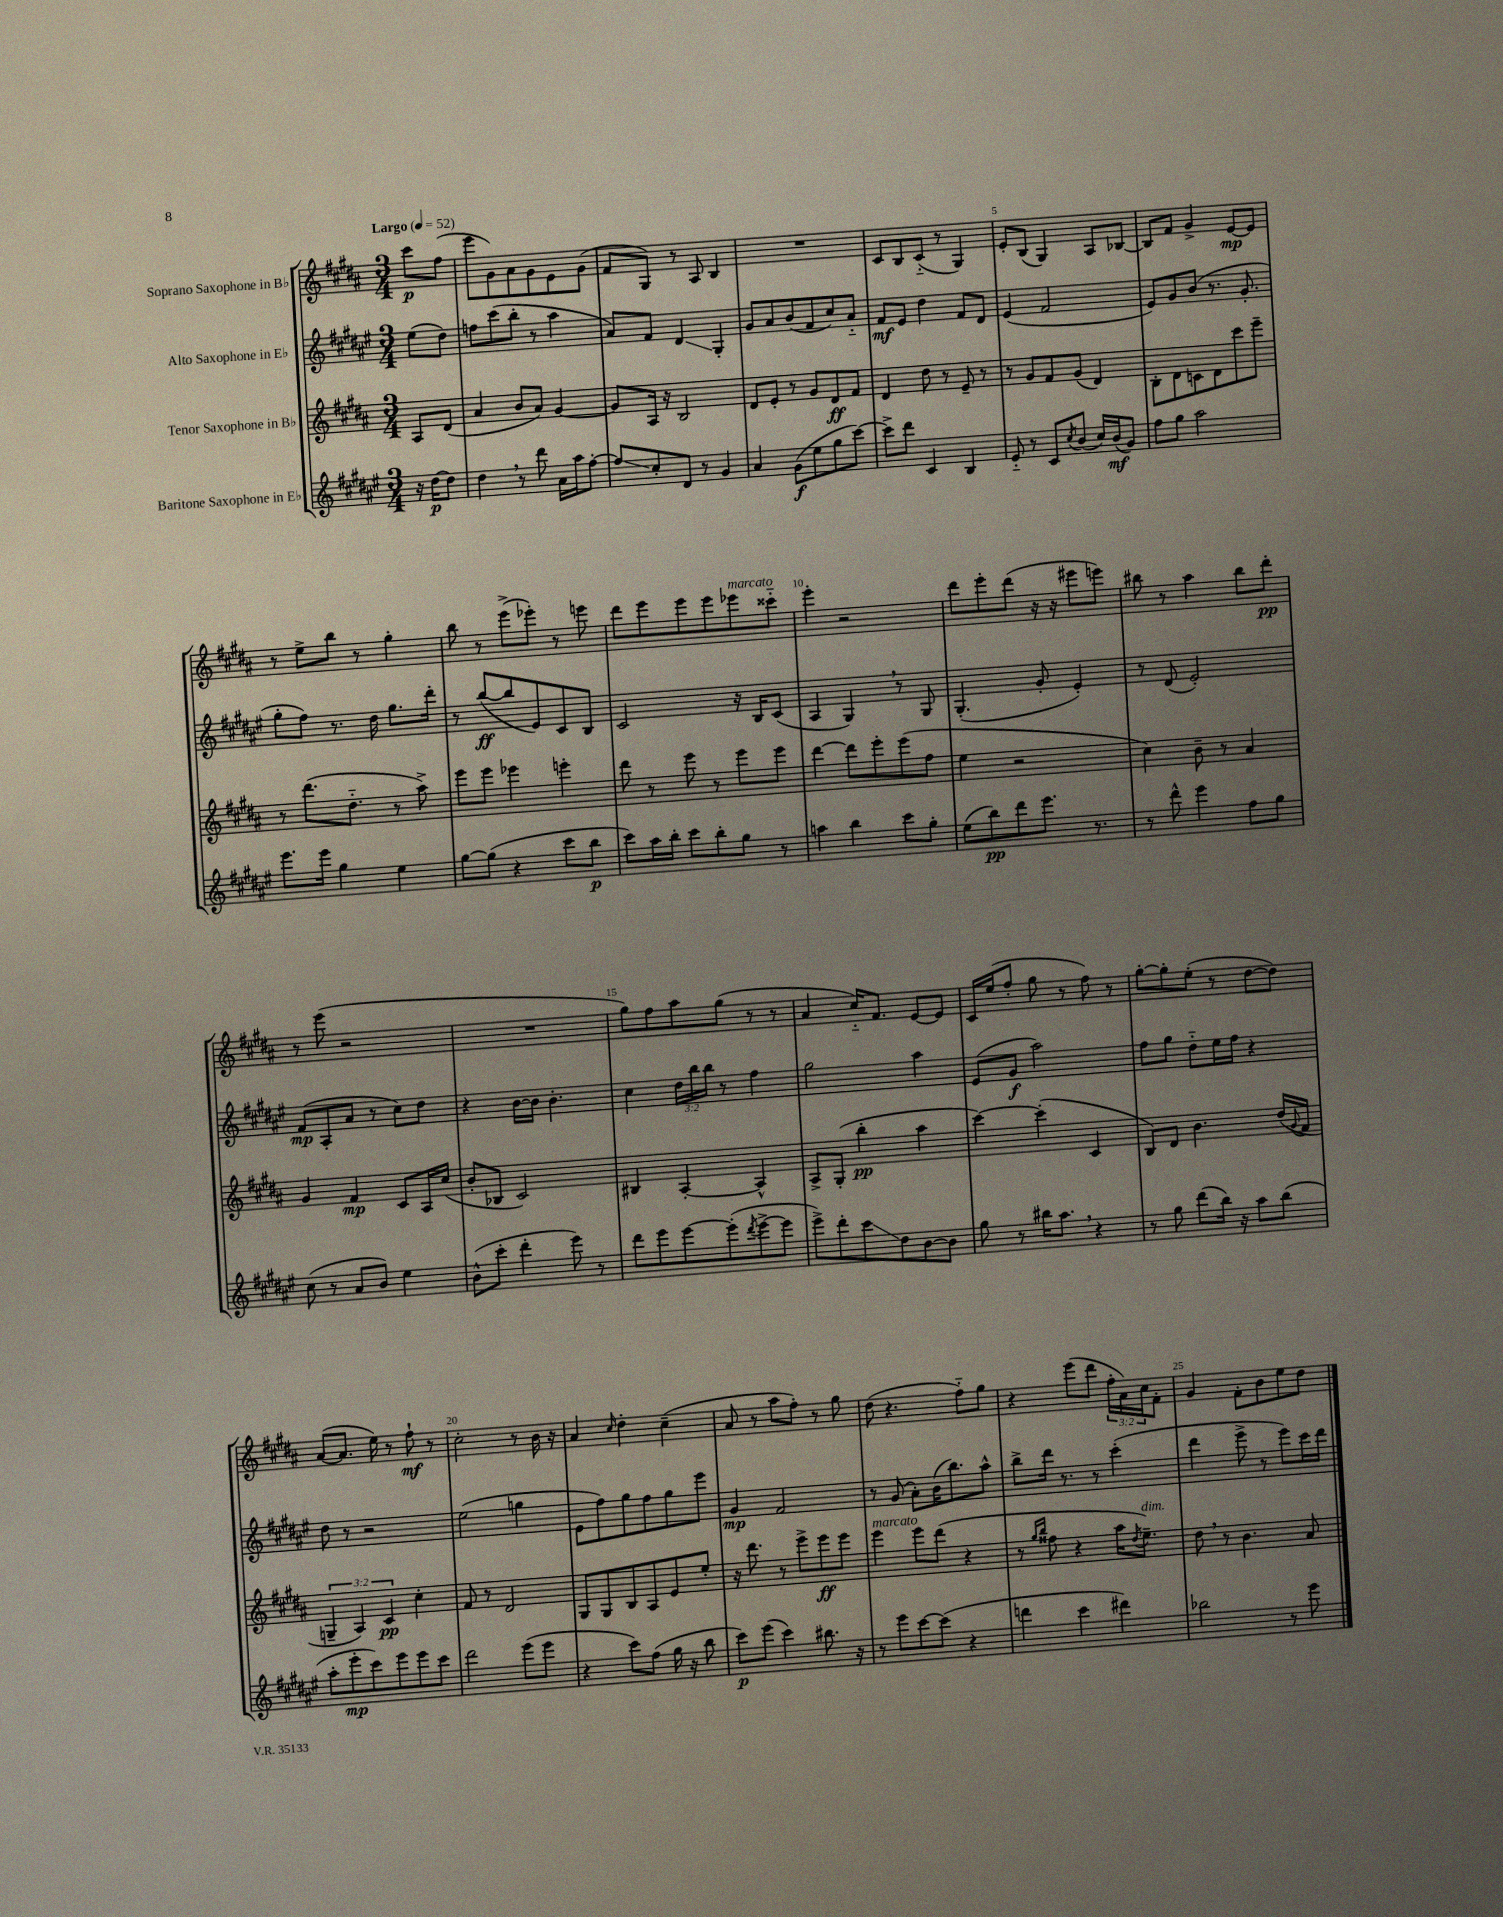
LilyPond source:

<<
\new StaffGroup <<
\new Staff = "s0" \with { instrumentName = "Soprano Saxophone in Bb" } {
    \clef treble \key b \major \numericTimeSignature \time 3/4 \override Staff.TupletNumber.text = #tuplet-number::calc-fraction-text \partial 4 \tempo "Largo" 4 = 52
    cis'''8\p fis''8( |
    e'''8 gis'8) ais'8 gis'8 e'8 gis'8( |
    fis'8 gis8) r8 ais8 b4 |
    R2. |
    cis'8 b8 cis'8-_( r8 gis4) |
    e'8-. b8( gis4) ais8 bes8~ |
    bes8 fis'8 gis'4-> e'8~\mp e'8 |
    r8 e''8-> b''8 r8 gis''4-. |
    b''8 r8 e'''8->( ees'''8-.) r8 e'''8 |
    dis'''8 e'''8 e'''8 e'''8 ees'''8^\markup { \italic "marcato" } cisis'''8-_ |
    e'''4-. r2 |
    dis'''8 e'''8-. dis'''8( r16 r16 eis'''8 e'''8) |
    bis''8 r8 ais''4 bis''8 dis'''8-.\pp |
    r8 e'''8( r2 |
    R2. |
    gis''8) fis''8 ais''8 gis''8( r8 r8 |
    ais'4 cis''16-_) fis'8. e'8~ e'8 |
    cis'16 e''16( fis''8-. gis''8 r8 fis''8) r8 |
    gis''8~-. gis''8-. e''8-.( r8 dis''8~ dis''8) |
    ais'8~( ais'8. e''16) r8 fis''8-!\mf r8 |
    cis''2-. r8 b'16 r16 |
    ais'4 \grace { cis''16 } dis''4-. cis''4--( |
    ais'8 r8 ais''8 fis''8-.) r8 gis''8 |
    dis''8( r4. fis''8-_) gis''8 |
    r4 e'''8( dis'''8 \tuplet 3/2 { fis''16-. ais'16) cis''16 } fis'8-. |
    gis'4 fis'8-. b'8 e''8 dis''8 \bar "|." |
}
\new Staff = "s1" \with { instrumentName = "Alto Saxophone in Eb" } {
    \clef treble \key fis \major \numericTimeSignature \time 3/4 \override Staff.TupletNumber.text = #tuplet-number::calc-fraction-text \partial 4
    eis''8( dis''8) |
    f''8 cis'''8( b''8-. r8 ais''4 |
    ais'8) fis'8 dis'4\glissando gis4-. |
    gis'8 ais'8 b'8( fis'8 cis''8) ais'8-_ |
    fis'8\mf eis'8 dis''4 fis'8 dis'8 |
    eis'4( fis'2 |
    eis'8) gis'8 b'8( r8. gis'8.-. |
    gis''8-. fis''8) r8. dis''16 gis''8. dis'''16-. |
    r8 b''8~\ff( b''8 eis'8) cis'8 b8 |
    cis'2 r16 b16 cis'8( |
    ais4 gis4) \breathe r8 gis8 |
    gis4.-.( gis'8-. eis'4-.) |
    r8 dis'8( eis'2-.) |
    fis'8\mp( ais8-. ais'8 r8 cis''8) dis''8 |
    r4 b'16~ b'16 b'4.-. |
    cis''4 \tuplet 3/2 { dis''16 b''16 b''16 } r8 fis''4 |
    gis''2 ais''4 |
    eis'8( gis'8\f ais''2) |
    fis''8 gis''8 dis''8-_ eis''16 fis''16 r4 |
    dis''8 r8 r2 |
    eis''2( g''4 |
    eis'8 fis''8) gis''8 fis''8 gis''8 eis'''8 |
    gis'4\mp fis'2 |
    r8 gis'8( ais'8-.) b'16( b''8.) ais''8-^ |
    b''8-> dis'''16 r8. r8 cis'''4-.( |
    dis'''4 eis'''8-> r8 eis'''8) cis'''16 dis'''16 \bar "|." |
}
\new Staff = "s2" \with { instrumentName = "Tenor Saxophone in Bb" } {
    \clef treble \key b \major \numericTimeSignature \time 3/4 \override Staff.TupletNumber.text = #tuplet-number::calc-fraction-text \partial 4
    ais8 dis'8( |
    ais'4 b'8 ais'8) gis'4~ |
    gis'8 ais16 r16 b2 |
    dis'8 e'8-. r8 gis'8 dis'8\ff fis'8 |
    dis'4 dis''8 r8 e'8-- r8 |
    r8 gis'8 fis'8 gis'8( dis'4) |
    b8-. dis'8 c'8 dis'8 cis'''8 e'''8-- |
    r8 dis'''8.( dis''8.-_ r8 ais''8->) |
    e'''8 e'''8 ees'''4 e'''4-. |
    dis'''8 r8 e'''8 r8 e'''8 e'''8 |
    dis'''4~ dis'''8 e'''8-. e'''8( fis''8 |
    e''4 r2 |
    cis''4) b'8-- r8 ais'4 |
    gis'4 fis'4\mp cis'8 ais16 cis''16( |
    b'8-. bes8 cis'2) |
    bis4 ais4~-. ais4-^ |
    ais8-> gis8-.( b''4-.\pp ais''4 |
    cis'''4~) cis'''4-.( cis'4 |
    b8) dis'8 b'4. dis''16( \appoggiatura { gis'8 } fis'16 |
    \tuplet 3/2 { g4-- ais4) cis'4\pp } cis''4-. |
    fis'8 r8 dis'2 |
    gis8 gis8 b8 ais8 e'8 e''8-. |
    r16 dis'''8. r8 e'''8-> e'''8\ff e'''8 |
    e'''4^\markup { \italic "marcato" } e'''8 dis'''8( r4 |
    r8 \grace { gis''16 b''16 } fisis''8 r4 ais''16 \acciaccatura { dis''8 } e''8.--^\markup { \italic "dim." }) |
    dis''8 \breathe r8 b'4. ais'8 \bar "|." |
}
\new Staff = "s3" \with { instrumentName = "Baritone Saxophone in Eb" } {
    \clef treble \key fis \major \numericTimeSignature \time 3/4 \partial 4
    r16 dis''16~\p dis''8 |
    dis''4 \breathe r8 dis'''8 ais'16 ais''16 fis''8~-. |
    fis''8\glissando cis''8-. dis'8 r8 gis'4 |
    ais'4 gis'8\f( eis''8 gis''8 cis'''8~) |
    cis'''8-> dis'''8 cis'4 b4 |
    eis'8-_ r8 cis'8 \acciaccatura { cis''8 } b'8( cis''16) b'16\mf( gis'8) |
    fis''8 gis''8 ais''2 |
    eis'''8. eis'''16 gis''4 eis''4 |
    gis''8~ gis''8( r4 cis'''8 b''8\p |
    cis'''8) ais''16 b''16-. cis'''8 b''8-. gis''8 r8 |
    a''4 b''4 cis'''8 gis''8-. |
    eis''8( b''8\pp) dis'''8 eis'''8. r8. |
    r8 dis'''8-^ eis'''4 fis''8 gis''8 |
    cis''8( r8 ais'8 b'8) eis''4 |
    b'8-^( cis'''8-. dis'''4-. eis'''8) r8 |
    dis'''8 eis'''8 eis'''8~ eis'''8-.( \acciaccatura { dis'''8 } eis'''8~-> eis'''8 |
    eis'''8->) dis'''8-. cis'''8\glissando dis''8 b'8~ b'8 |
    gis''8 r8 bis''16 ais''8. \breathe r4 |
    r8 gis''8 dis'''8( b''16) r16 ais''8 b''8( |
    ais''8-. eis'''8-.\mp cis'''8) eis'''8 eis'''8 cis'''8 |
    dis'''2 eis'''8( eis'''8 |
    r4 cis'''8) fis''8( gis''16 r16 b''8 |
    cis'''8\p) eis'''8( cis'''4) bis''8. r16 |
    r8 eis'''8 cis'''8~ cis'''8( r4 |
    d'''4 cis'''4 dis'''4) |
    bes''2 r8 eis'''8 \bar "|." |
}
>>
>>
\layout { \context { \Score \override BarNumber.break-visibility = ##(#f #t #t) barNumberVisibility = #(every-nth-bar-number-visible 5) } }
